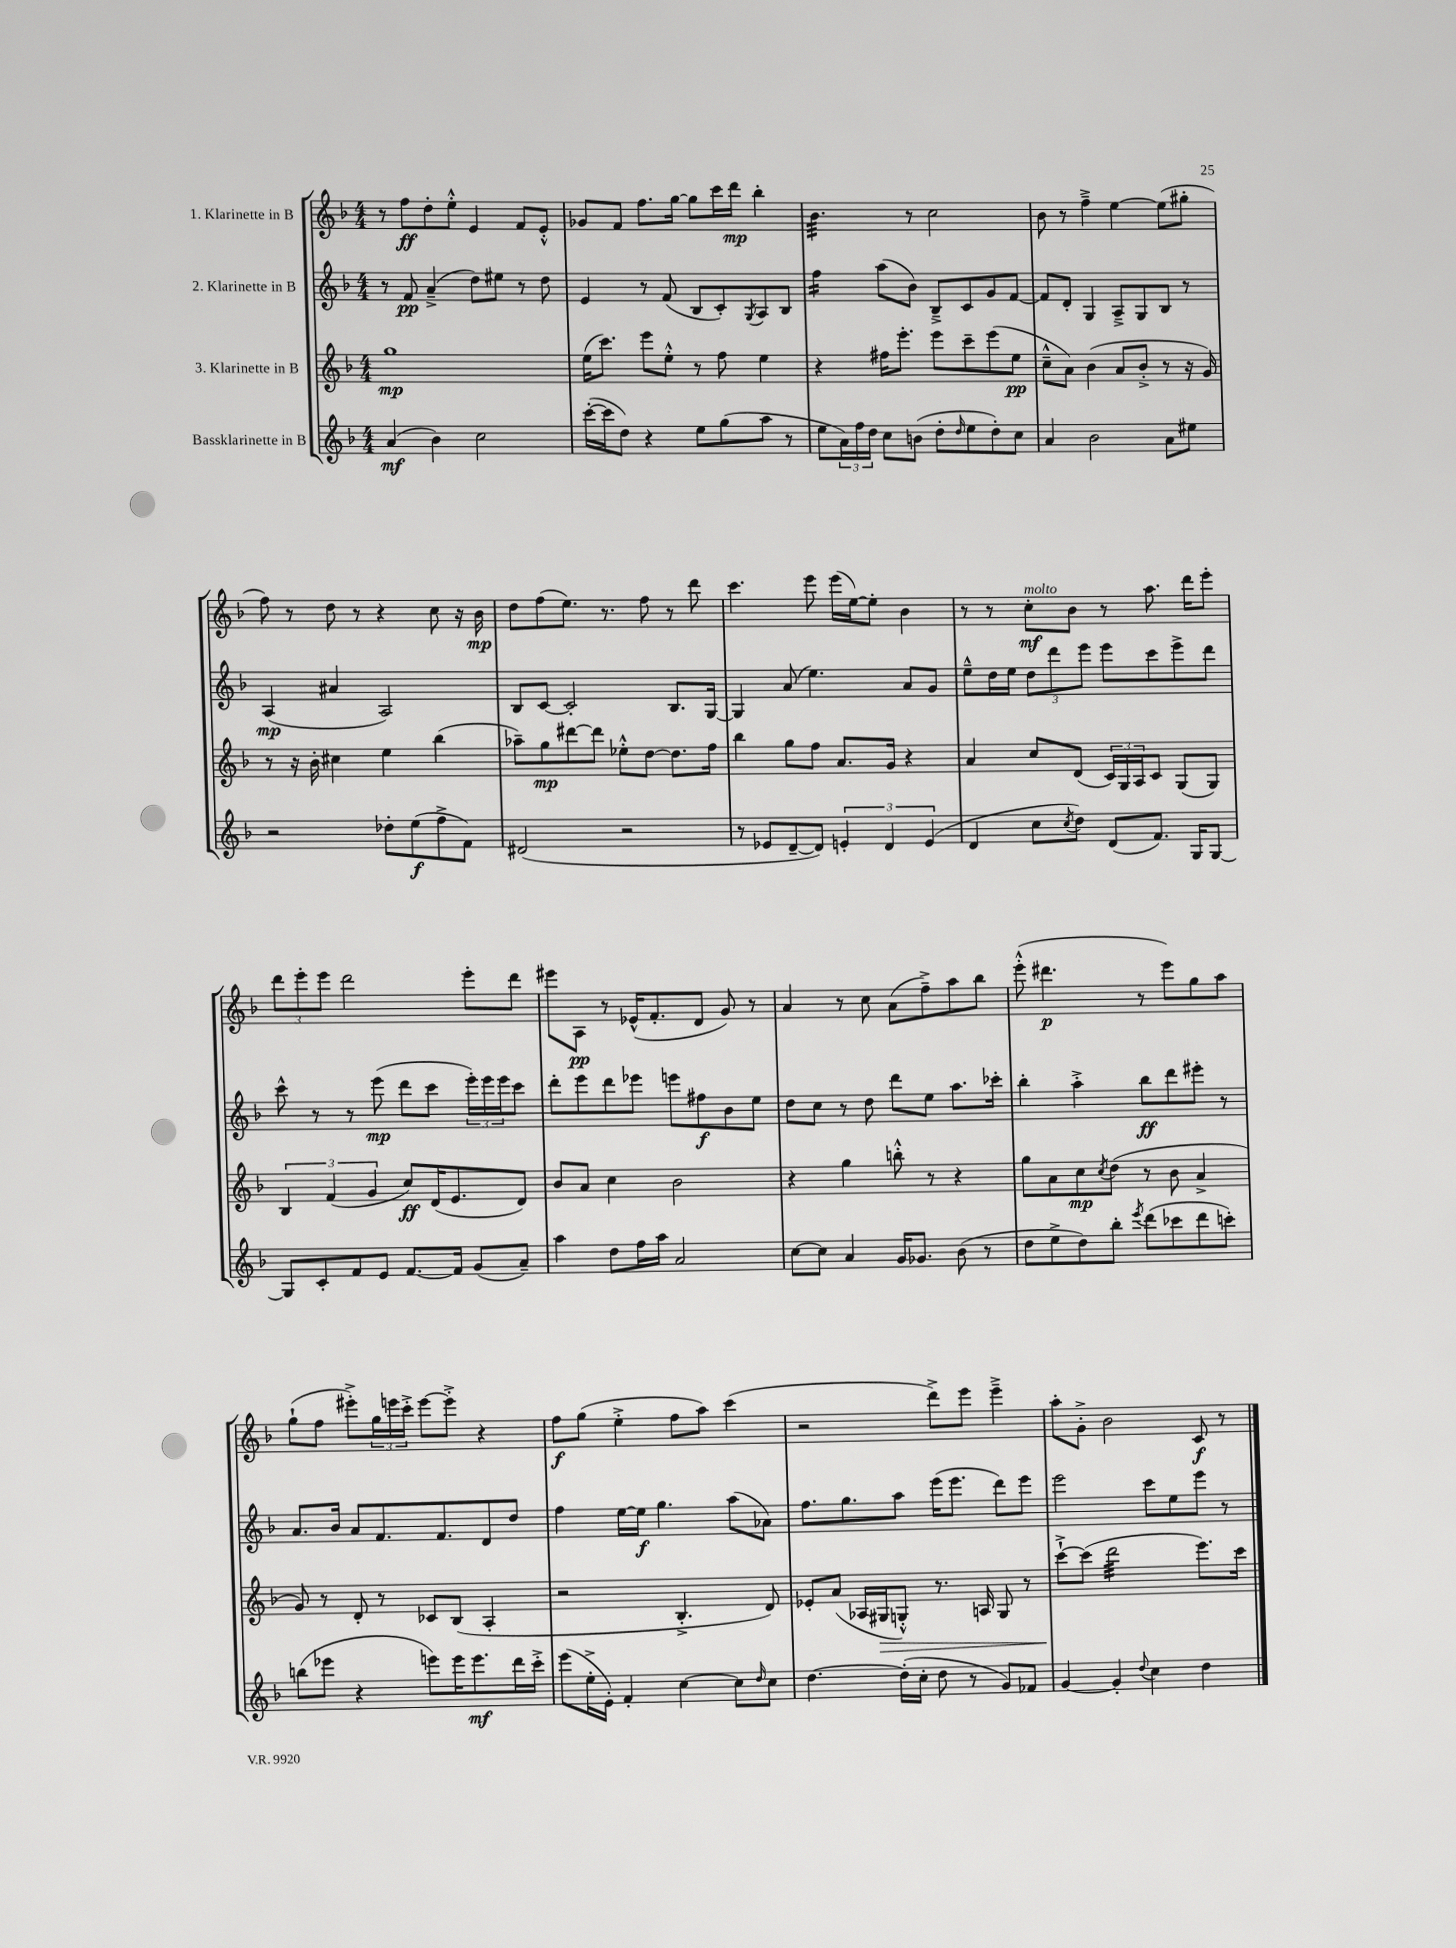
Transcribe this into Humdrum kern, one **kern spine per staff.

**kern	**dynam	**kern	**dynam	**kern	**dynam	**kern	**dynam
*part4	*part4	*part3	*part3	*part2	*part2	*part1	*part1
*staff4	*staff4	*staff3	*staff3	*staff2	*staff2	*staff1	*staff1
*I"Bassklarinette in B	*	*I"3. Klarinette in B	*	*I"2. Klarinette in B	*	*I"1. Klarinette in B	*
*clefG2	*	*clefG2	*	*clefG2	*	*clefG2	*
*k[b-]	*	*k[b-]	*	*k[b-]	*	*k[b-]	*
*M4/4	*	*M4/4	*	*M4/4	*	*M4/4	*
=1	=1	=1	=1	=1	=1	=1	=1
(4a/	mf	1gg	mp	8r	.	8r	.
.	.	.	.	8f/	pp	8ff\L	ff
4b-\)	.	.	.	(4a~^/	.	8dd'\	.
.	.	.	.	.	.	8ee'^^\J	.
2cc\	.	.	.	8dd\L)	.	4e/	.
.	.	.	.	8ee#X\J	.	.	.
.	.	.	.	8r	.	8f/L	.
.	.	.	.	8dd\	.	8e'^^/J	.
=2	=2	=2	=2	=2	=2	=2	=2
([16ccc'\LL	.	(16ee\KL	.	4e/	.	8g-X/L	.
16ccc\J]	.	8.ccc\J)	.	.	.	.	.
8dd\J)	.	.	.	.	.	8f/J	.
4r	.	8eee\L	.	8r	.	8.ff\L	.
.	.	8ee'^^\J	.	(8f/	.	.	.
.	.	.	.	.	.	[16gg\Jk	.
8ee\L	.	8r	.	8B-/L	.	8gg\L]	.
(8gg\	.	8ff\	.	8c'/)	.	16ccc\L	.
.	.	.	.	.	.	16ddd\JJ	mp
.	.	.	.	8qG/	.	.	.
8aa\J	.	4ee\	.	8A/	.	4bb-'\	.
8r	.	.	.	8B-/J	.	.	.
=3	=3	=3	=3	=3	=3	=3	=3
*	*	*	*	*tremolo	*	*	*
*	*	*	*	*	*	*tremolo	*
8ee\L	.	4r	.	16ff\LL	.	32b-\LLL	.
.	.	.	.	.	.	32b-\	.
.	.	.	.	16ff\	.	32b-\	.
.	.	.	.	.	.	32b-\	.
24a\L)	.	.	.	16ff\	.	32b-\	.
.	.	.	.	.	.	32b-\	.
24ff\	.	.	.	.	.	.	.
.	.	.	.	16ff\JJ	.	32b-\	.
*	*	*	*	*Xtremolo	*	*	*
24dd\JJ	.	.	.	.	.	.	.
.	.	.	.	.	.	32b-\	.
8cc\L	.	16ff#X\KL	.	(8aa\L	.	32b-\	.
.	.	.	.	.	.	32b-\	.
.	.	8.eee'\J	.	.	.	32b-\	.
.	.	.	.	.	.	32b-\JJJ	.
*	*	*	*	*	*	*Xtremolo	*
(8bn\J	.	.	.	8b-\J)	.	8r	.
8dd'\L	.	8eee\L	.	8B-~^/L	.	2cc\	.
16qqdd/	.	.	.	.	.	.	.
8ee\	.	8ccc~\	.	8c/	.	.	.
8dd'\)	.	(8eee\	.	8g/	.	.	.
8cc\J	.	8ee\J	pp	[8f/J	.	.	.
=4	=4	=4	=4	=4	=4	=4	=4
4a/	.	8cc~^^\L	.	8f/L]	.	8b-\	.
.	.	8a\J)	.	8d'/J	.	8r	.
2b-\	.	(4b-\	.	4G/	.	4ff~^\	.
.	.	8a/L	.	8A~^/L	.	[4ee\	.
.	.	8b-'^/J	.	8G/	.	.	.
8a\L	.	8r	.	8B-/J	.	(8ee\L]	.
8ee#X\J	.	16r	.	8r	.	8gg#X'\J	.
.	.	16g/)	.	.	.	.	.
!!LO:LB:g=z
=5	=5	=5	=5	=5	=5	=5	=5
2r	.	8r	.	(4A/	mp	8ff\)	.
.	.	16r	.	.	.	8r	.
.	.	16b-'\	.	.	.	.	.
.	.	4cc#X\	.	4a#X/	.	8dd\	.
.	.	.	.	.	.	8r	.
8dd-X'\L	.	4ee\	.	2A/)	.	4r	.
(8ee\	f	.	.	.	.	.	.
8ff^\	.	(4bb-\	.	.	.	8cc\	.
8f\J)	.	.	.	.	.	16r	.
.	.	.	.	.	.	16b-\	mp
=6	=6	=6	=6	=6	=6	=6	=6
(2d#X/	.	8aa-X~\L)	.	8B-/L	.	8dd\L	.
.	.	8gg\	mp	[8c/J	.	(8ff\	.
.	.	[8ddd#X\	.	2c'/]	.	8.ee\J)	.
.	.	8ddd#\J]	.	.	.	.	.
.	.	.	.	.	.	8.r	.
2r	.	8ee-X'^^\L	.	.	.	.	.
.	.	[8dd\J	.	.	.	8ff\	.
.	.	8.dd\L]	.	8.B-/L	.	8r	.
.	.	.	.	.	.	8ddd\	.
.	.	16ff\Jk	.	[16G/Jk	.	.	.
=7	=7	=7	=7	=7	=7	=7	=7
8r	.	4bb-\	.	4G/]	.	4.ccc\	.
8e-X/L	.	.	.	.	.	.	.
[8d~/	.	8gg\L	.	(8a/	.	.	.
8d/J])	.	8ff\J	.	4.ee\)	.	8eee\	.
6en'/	.	8.a/L	.	.	.	(16eee\LL	.
.	.	.	.	.	.	[16ee\J)	.
.	.	.	.	.	.	8ee'\J]	.
6d/	.	.	.	.	.	.	.
.	.	16g/Jk	.	.	.	.	.
.	.	4r	.	8a/L	.	4b-\	.
(6e/	.	.	.	.	.	.	.
.	.	.	.	8g/J	.	.	.
=8	=8	=8	=8	=8	=8	=8	=8
4d/	.	4a/	.	8ee~^^\L	.	8r	.
.	.	.	.	16dd\L	.	8r	.
.	.	.	.	16ee\JJ	.	.	.
!	!	!	!	!	!	!LO:TX:a:i:t=molto	!
8cc\L	.	8cc/L	.	12dd\L	.	8cc'\L	mf
.	.	.	.	12ddd\	.	.	.
8qcc/	.	.	.	.	.	.	.
8dd\J)	.	(8d/J	.	.	.	8b-\J	.
.	.	.	.	12eee\J	.	.	.
(8d/L	.	24c/LL)	.	8eee\L	.	8r	.
.	.	24G/	.	.	.	.	.
.	.	24A/J	.	.	.	.	.
8.f/J)	.	8c/J	.	8ccc\	.	8.aa\	.
.	.	(8G/L	.	8eee^\	.	.	.
16G/KL	.	.	.	.	.	16ddd\KL	.
[8G/J	.	8G/J)	.	8ddd\J	.	8eee'\J	.
!!LO:LB:g=z
=9	=9	=9	=9	=9	=9	=9	=9
8G/L]	.	6B-/	.	8ccc^^\	.	12ddd\L	.
.	.	.	.	.	.	12eee'\	.
8c'/	.	.	.	8r	.	.	.
.	.	(6f/	.	.	.	12eee\J	.
8f/	.	.	.	8r	.	2ddd\	.
.	.	6g/	.	.	.	.	.
8e/J	.	.	.	(8eee\	mp	.	.
[8.f/L	.	8cc/L)	ff	8ddd\L	.	.	.
.	.	(16d/K	.	8ccc\J	.	.	.
16f/Jk]	.	8.e/	.	.	.	.	.
(8g/L	.	.	.	24eee'\LL)	.	8eee'\L	.
.	.	.	.	24eee\	.	.	.
.	.	.	.	24eee\J	.	.	.
8a~/J)	.	8d/J)	.	8ccc\J	.	8ddd\J	.
=10	=10	=10	=10	=10	=10	=10	=10
4aa\	.	8b-/L	.	8ddd'\L	.	8eee#X\L	.
.	.	8a/J	.	8eee\	.	8A\J	pp
8dd\L	.	4cc\	.	8ddd\	.	8r	.
16ff\L	.	.	.	8eee-X\J	.	(16e-X^^/KL	.
16aa\JJ	.	.	.	.	.	8.f'/	.
2a/	.	2b-\	.	8eeen\L	.	.	.
.	.	.	.	8ff#X\	f	8d/J	.
.	.	.	.	8b-\	.	8g/)	.
.	.	.	.	8ee\J	.	8r	.
=11	=11	=11	=11	=11	=11	=11	=11
[8cc\L	.	4r	.	8dd\L	.	4a/	.
8cc\J]	.	.	.	8cc\J	.	.	.
4a/	.	4gg\	.	8r	.	8r	.
.	.	.	.	8dd\	.	8cc\	.
16g/KL	.	8bbn'^^\	.	8ddd\L	.	(8a\L	.
8.g-X/J	.	.	.	.	.	.	.
.	.	8r	.	8ee\J	.	8ff~^\)	.
(8b-\	.	4r	.	8.aa\L	.	8aa\	.
8r	.	.	.	.	.	8bb-\J	.
.	.	.	.	16ccc-X'\Jk	.	.	.
=12	=12	=12	=12	=12	=12	=12	=12
8dd\L	.	8gg\L	.	4bb-'\	.	(8eee'^^\	.
8ee^\	.	8a\	.	.	.	4.ddd#X\	p
8dd\)	.	8cc\	mp	4aa'^\	.	.	.
.	.	8qcc/	.	.	.	.	.
8bb-'\J	.	(8dd\J	.	.	.	.	.
8qeee/	.	.	.	.	.	.	.
(8ddd\L	.	8r	.	8bb-\L	ff	8r	.
8ccc-X\	.	8b-\	.	8ddd\	.	8eee\L)	.
8ddd\	.	4a^/	.	8eee#X'\J	.	8gg\	.
8cccn'\J)	.	.	.	8r	.	8aa\J	.
!!LO:LB:g=z
=13	=13	=13	=13	=13	=13	=13	=13
(8bbn\L	.	8g/)	.	8.a/L	.	(8gg`\L	.
8eee-X\J	.	8r	.	.	.	8ff\J	.
.	.	.	.	16b-/Jk	.	.	.
4r	.	8d'/	.	8a/L	.	8eee#X'^\L)	.
.	.	8r	.	8.f/	.	24gg\L	.
.	.	.	.	.	.	24eeen\	.
.	.	.	.	.	.	24ccc'^\JJ	.
8eeen\L)	.	8c-X/L	.	.	.	[8eee\L	.
.	.	.	.	8.f/	.	.	.
16eee\K	.	(8B-/J	.	.	.	8eee'^\J]	.
8.eee\	mf	.	.	.	.	.	.
.	.	4A'/	.	8d/	.	4r	.
16ddd\L	.	.	.	8dd/J	.	.	.
16ccc'^\JJ	.	.	.	.	.	.	.
=14	=14	=14	=14	=14	=14	=14	=14
(8eee\L	.	2r	.	4ff\	.	8ff\L	f
16ee'^\L	.	.	.	.	.	(8gg\J	.
16e'\JJ)	.	.	.	.	.	.	.
4f'/	.	.	.	[16ee\LL	.	4ee'^\	.
.	.	.	.	16ee\JJ]	f	.	.
.	.	.	.	4.gg\	.	.	.
[4cc\	.	4.B-'^/	.	.	.	8ff\L	.
.	.	.	.	.	.	8aa\J)	.
8cc\L]	.	.	.	(8aa\L	.	(4ccc\	.
16qqdd/	.	.	.	.	.	.	.
8cc\J	.	8d/)	.	8a-X\J)	.	.	.
=15	=15	=15	=15	=15	=15	=15	=15
[4.dd\	.	8e-X'/L	.	8.ff\L	.	2r	.
.	.	(8a/J	.	.	.	.	.
.	.	.	.	8.gg\	.	.	.
.	.	16A-X/LL	.	.	.	.	.
!	!	!	!LO:HP:b	!	!	!	!
.	.	16G#X/J	>	.	.	.	.
(16dd'\LL]	.	8Gn'^^/J)	.	8aa\J	.	.	.
16cc'\JJ	.	.	.	.	.	.	.
8dd\	.	8.r	.	(16eee\KL	.	8ddd^\L)	.
.	.	.	.	8.eee\J	.	.	.
8r	.	.	.	.	.	8eee\J	.
.	.	16An/	.	.	.	.	.
8g/L)	.	8G/	.	8ddd\L)	.	4eee~^\	.
8f-X/J	.	8r	.	8eee\J	.	.	.
=16	=16	=16	=16	=16	=16	=16	=16
[4g/	.	[8ccc`^\L	.	2eee\	.	8aa'\L	.
.	.	(8ccc\J]	]	.	.	8g'^\J	.
*	*	*tremolo	*	*	*	*	*
4g'/]	.	32ddd\LLL	.	.	.	2b-\	.
.	.	32ddd\	.	.	.	.	.
.	.	32ddd\	.	.	.	.	.
.	.	32ddd\	.	.	.	.	.
.	.	32ddd\	.	.	.	.	.
.	.	32ddd\	.	.	.	.	.
.	.	32ddd\	.	.	.	.	.
.	.	32ddd\	.	.	.	.	.
8qqdd/	.	.	.	.	.	.	.
4cc\	.	32ddd\	.	8ccc\L	.	.	.
.	.	32ddd\	.	.	.	.	.
.	.	32ddd\	.	.	.	.	.
.	.	32ddd\	.	.	.	.	.
.	.	32ddd\	.	8ee\	.	.	.
.	.	32ddd\	.	.	.	.	.
.	.	32ddd\	.	.	.	.	.
.	.	32ddd\JJJ	.	.	.	.	.
*	*	*Xtremolo	*	*	*	*	*
4dd\	.	8.eee\L)	.	8eee\J	.	8c/	f
.	.	.	.	8r	.	8r	.
.	.	16ccc\Jk	.	.	.	.	.
==	==	==	==	==	==	==	==
*-	*-	*-	*-	*-	*-	*-	*-
